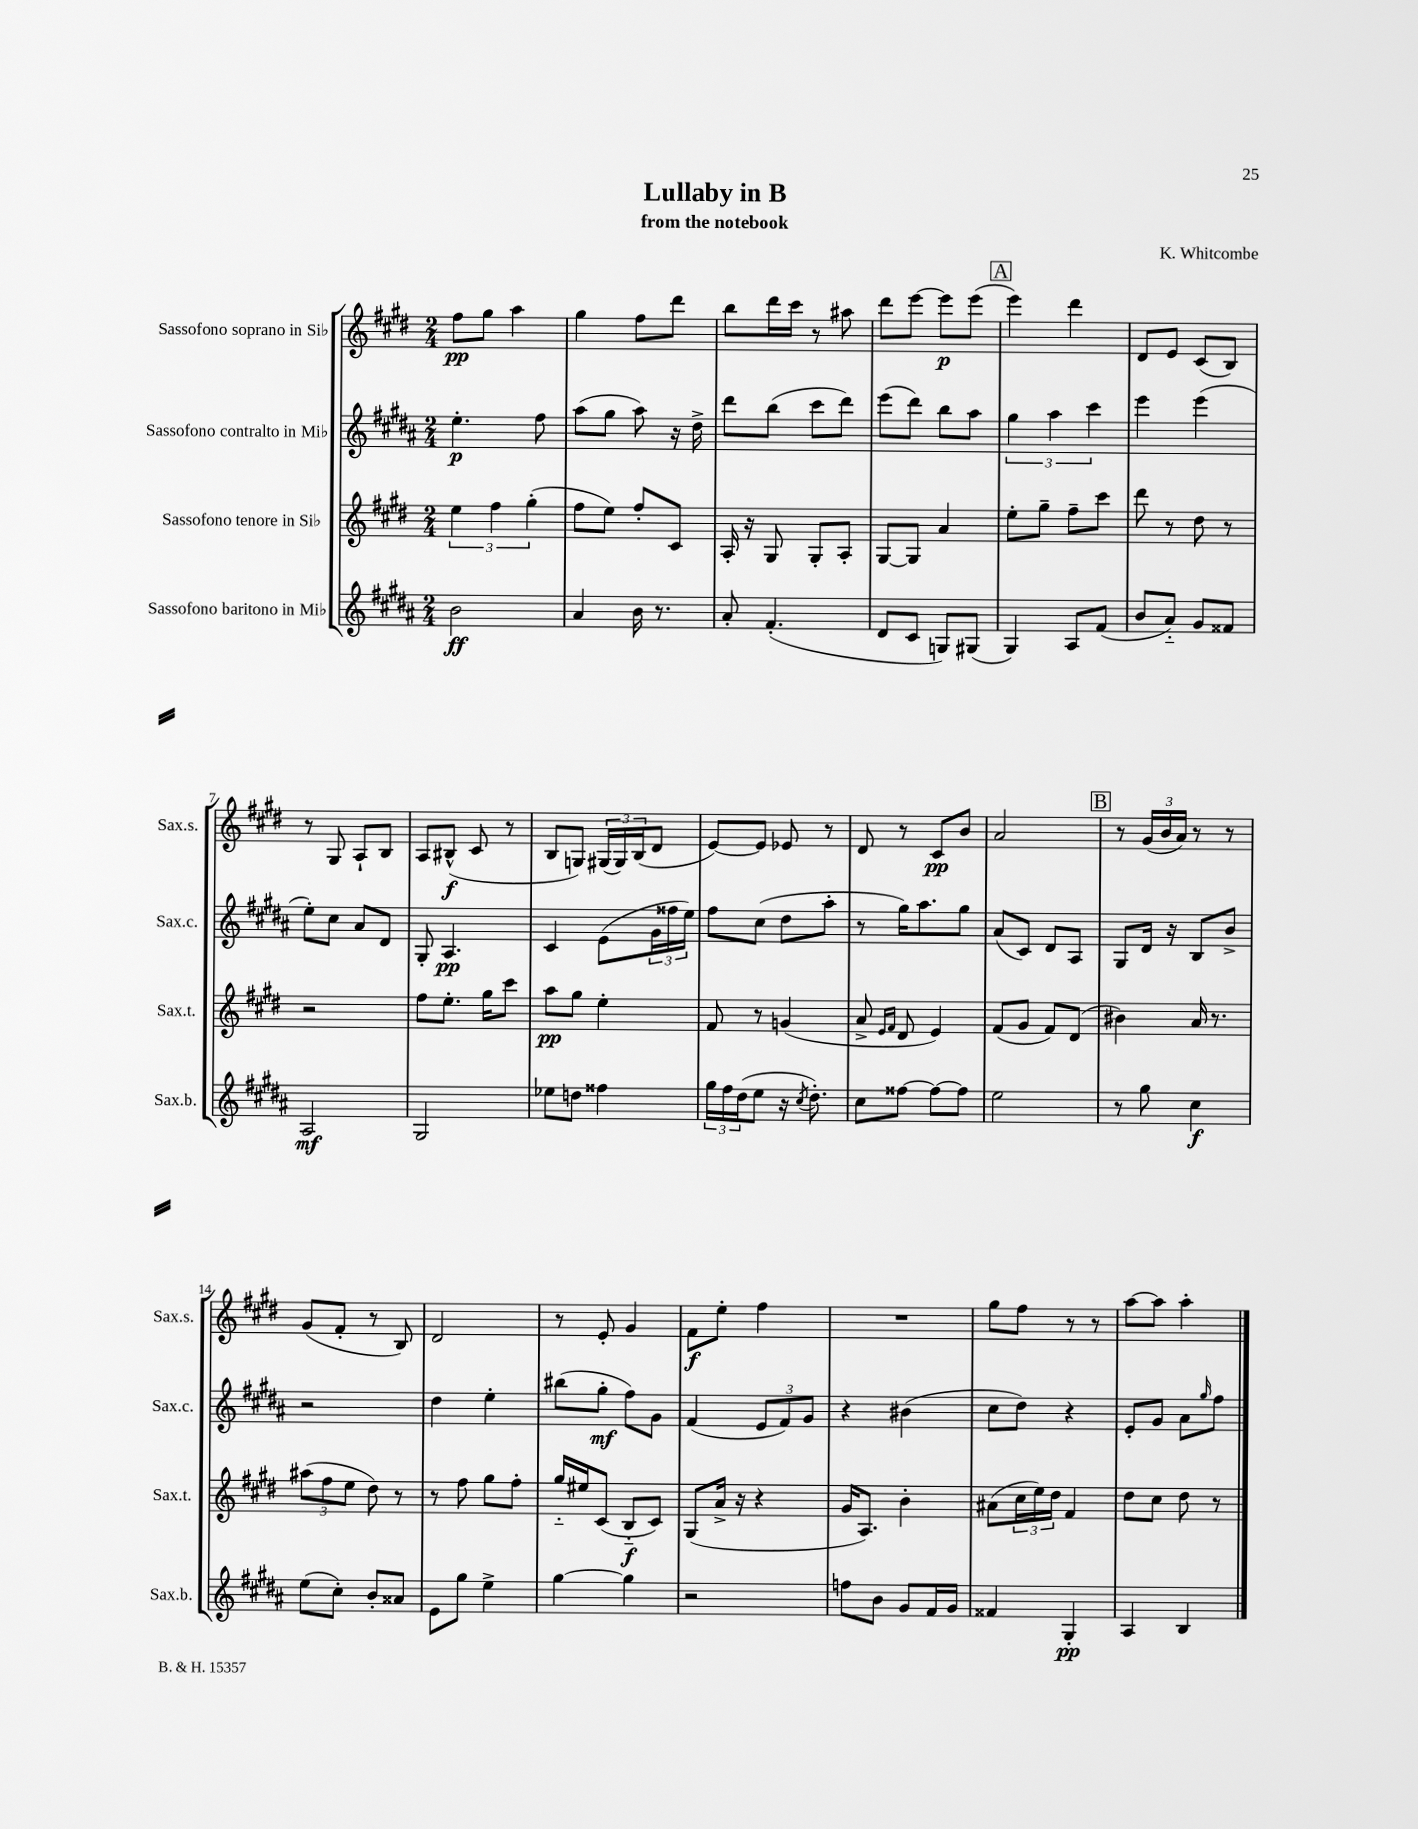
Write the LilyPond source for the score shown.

\header { title = "Lullaby in B" composer = "K. Whitcombe" subtitle = "from the notebook" }
<<
\new StaffGroup <<
\new Staff = "s0" \with { instrumentName = "Sassofono soprano in Sib" shortInstrumentName = "Sax.s." } {
    \clef treble \key e \major \numericTimeSignature \time 2/4
    fis''8\pp gis''8 a''4 |
    gis''4 fis''8 dis'''8 |
    b''8 dis'''16 cis'''16 r8 ais''8 |
    dis'''8 e'''8~ e'''8\p e'''8( |
    \mark \markup { \box "A" } e'''4) dis'''4 |
    dis'8 e'8 cis'8( b8) |
    r8 gis8 a8-! b8 |
    a8 bis8-^\f( cis'8 r8 |
    b8 g8) \tuplet 3/2 { gis16( gis16) b16( } dis'8 |
    e'8~) e'8 ees'8 r8 |
    dis'8 r8 cis'8\pp b'8 |
    a'2 |
    \mark \markup { \box "B" } r8 \tuplet 3/2 { gis'16( b'16 a'16) } r8 r8 |
    gis'8( fis'8-. r8 b8) |
    dis'2 |
    r8 e'8-. gis'4 |
    fis'8\f e''8-. fis''4 |
    R2 |
    gis''8 fis''8 r8 r8 |
    a''8~ a''8 a''4-. \bar "|." |
}
\new Staff = "s1" \with { instrumentName = "Sassofono contralto in Mib" shortInstrumentName = "Sax.c." } {
    \clef treble \key b \major \numericTimeSignature \time 2/4
    e''4.-.\p fis''8 |
    ais''8( gis''8 ais''8) r16 dis''16-> |
    dis'''8 b''8( cis'''8 dis'''8) |
    e'''8( dis'''8) b''8 ais''8 |
    \mark \markup { \box "A" } \tuplet 3/2 { gis''4 ais''4 cis'''4 } |
    e'''4 e'''4( |
    e''8-.) cis''8 ais'8 dis'8 |
    gis8-. ais4.\pp |
    cis'4 e'8( \tuplet 3/2 { gis'16 fisis''16 e''16) } |
    fis''8 cis''8( dis''8 ais''8-. |
    r8 gis''16) ais''8. gis''8 |
    ais'8( cis'8) dis'8 ais8 |
    \mark \markup { \box "B" } gis8 dis'16 r16 b8 b'8-> |
    r2 |
    dis''4 e''4-. |
    bis''8( gis''8-.\mf fis''8) gis'8 |
    fis'4( \tuplet 3/2 { e'8 fis'8) gis'8 } |
    r4 bis'4( |
    cis''8 dis''8) r4 |
    e'8-. gis'8 ais'8 \grace { gis''16 } fis''8 \bar "|." |
}
\new Staff = "s2" \with { instrumentName = "Sassofono tenore in Sib" shortInstrumentName = "Sax.t." } {
    \clef treble \key e \major \numericTimeSignature \time 2/4
    \tuplet 3/2 { e''4 fis''4 gis''4-.( } |
    fis''8 e''8) fis''8-. cis'8 |
    a16-. r16 gis8 gis8-. a8-. |
    gis8~ gis8 a'4 |
    \mark \markup { \box "A" } e''8-. gis''8-- fis''8-- cis'''8 |
    dis'''8 r8 dis''8 r8 |
    r2 |
    fis''8 e''8.-. gis''16 cis'''8 |
    a''8\pp gis''8 e''4-. |
    fis'8 r8 g'4( |
    a'8-> \grace { e'16 fis'16 } dis'8 e'4) |
    fis'8( gis'8 fis'8) dis'8( |
    \mark \markup { \box "B" } bis'4) a'16 r8. |
    \tuplet 3/2 { ais''8( fis''8 e''8 } dis''8) r8 |
    r8 fis''8 gis''8 fis''8-. |
    gis''16-_ eis''16 cis'8( b8-_\f cis'8) |
    gis8( a'16-> r16 r4 |
    gis'16 a8.) b'4-. |
    ais'8( \tuplet 3/2 { cis''16 e''16) dis''16 } fis'4 |
    dis''8 cis''8 dis''8 r8 \bar "|." |
}
\new Staff = "s3" \with { instrumentName = "Sassofono baritono in Mib" shortInstrumentName = "Sax.b." } {
    \clef treble \key b \major \numericTimeSignature \time 2/4
    b'2\ff |
    ais'4 b'16 r8. |
    ais'8-. fis'4.-.( |
    dis'8 cis'8 g8) gis8( |
    \mark \markup { \box "A" } gis4) ais8 fis'8( |
    b'8 ais'8-_) gis'8 fisis'8 |
    ais2\mf |
    gis2 |
    ees''8 d''8 fisis''4 |
    \tuplet 3/2 { gis''16 fis''16 dis''16( } e''8 r16 \acciaccatura { cis''8 } dis''8.-.) |
    cis''8 fisis''8~ fisis''8~ fisis''8 |
    e''2 |
    \mark \markup { \box "B" } r8 gis''8 cis''4\f |
    e''8( cis''8-.) b'8-. aisis'8 |
    e'8 gis''8 e''4-> |
    gis''4~ gis''4 |
    r2 |
    f''8 b'8 gis'8 fis'16 gis'16 |
    fisis'4 gis4-.\pp |
    ais4 b4 \bar "|." |
}
>>
>>
